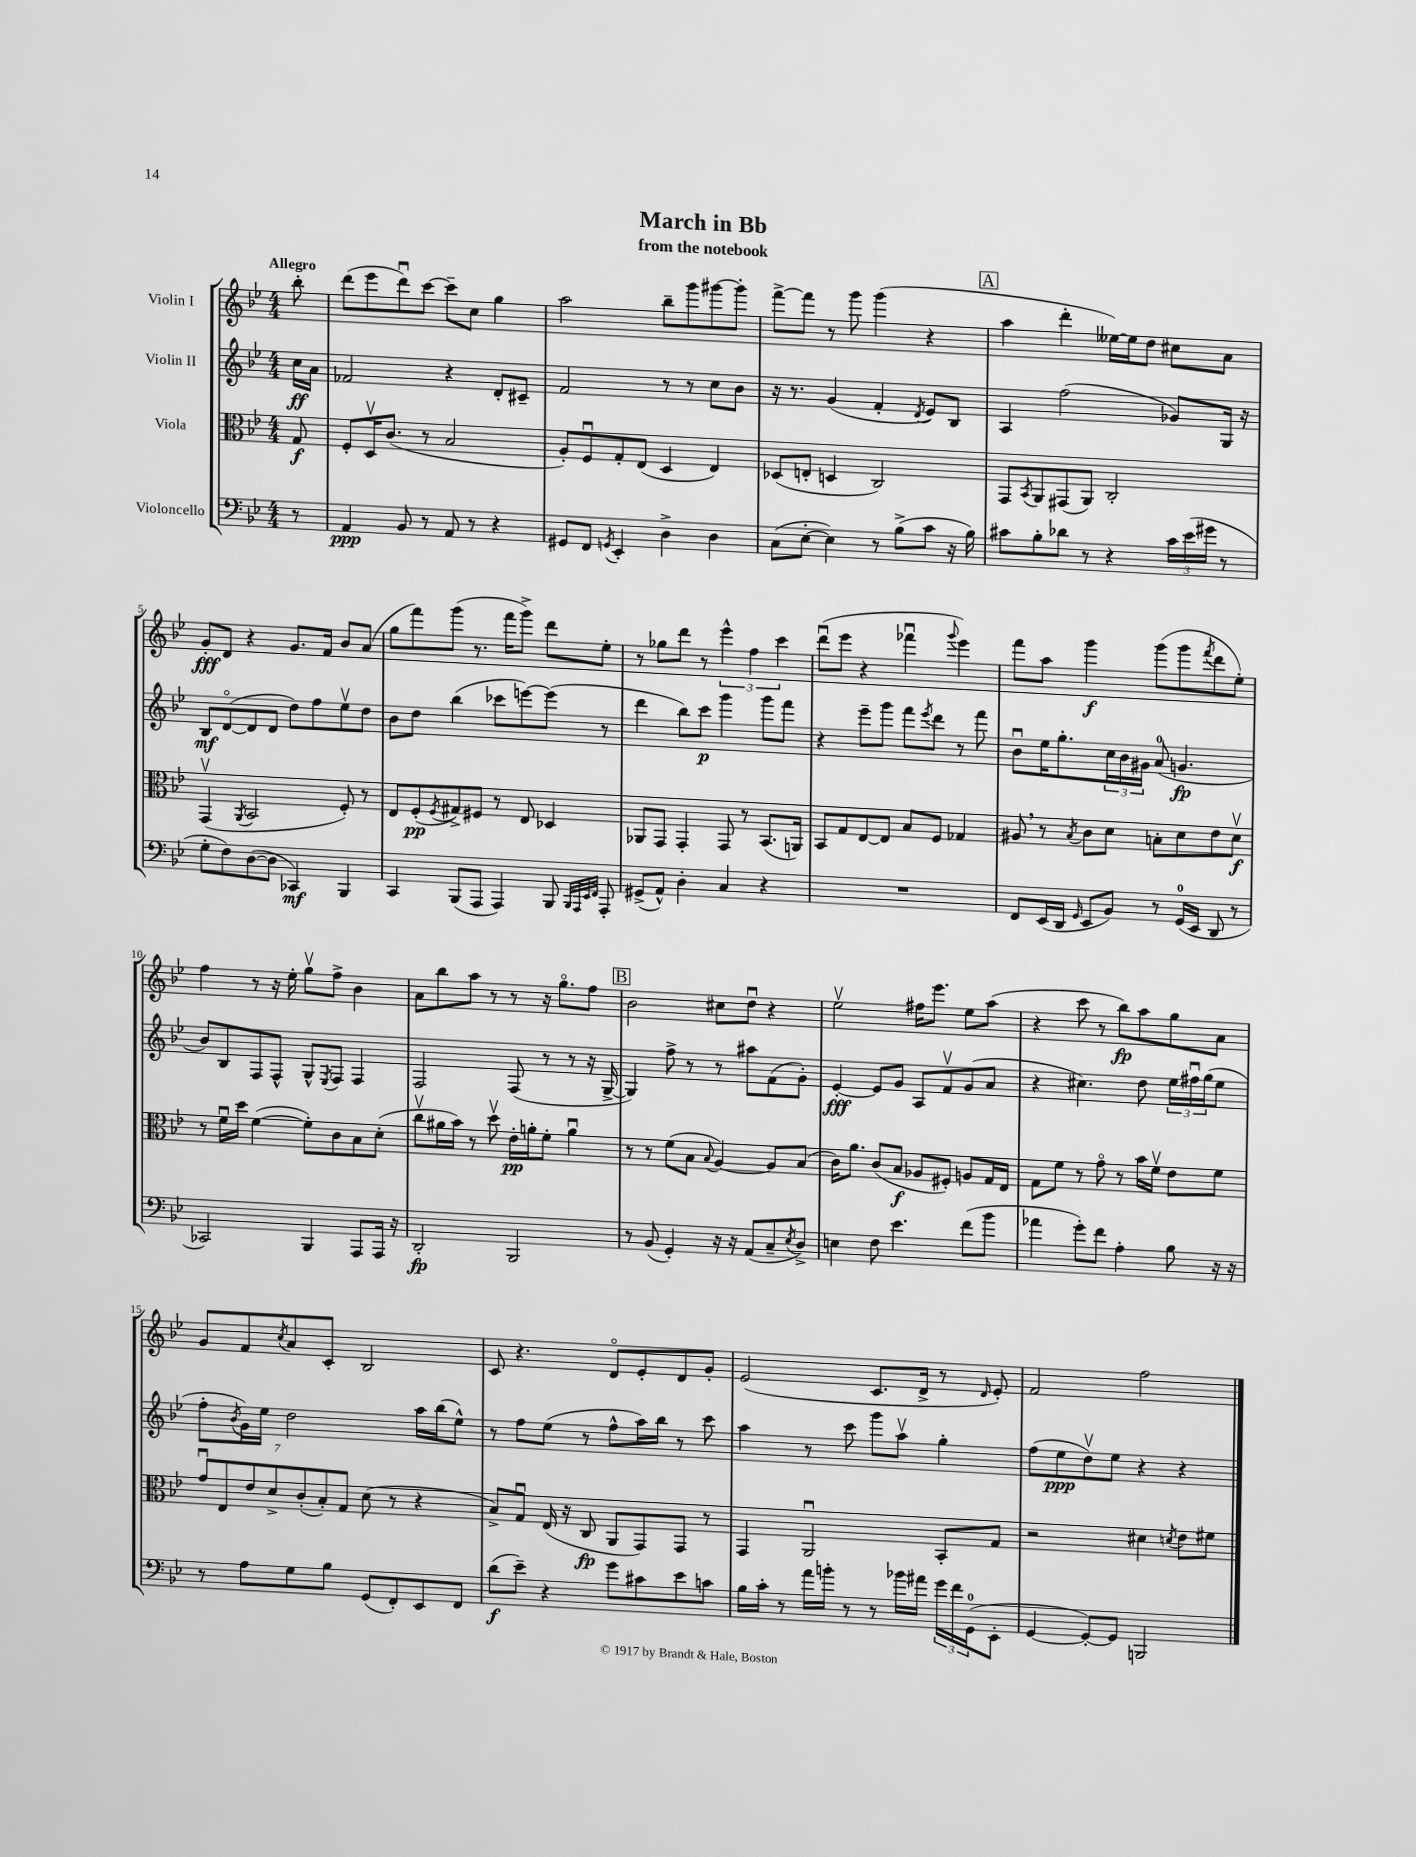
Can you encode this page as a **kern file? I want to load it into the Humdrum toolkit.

**kern	**dynam	**kern	**dynam	**kern	**dynam	**kern	**dynam
*part4	*part4	*part3	*part3	*part2	*part2	*part1	*part1
*staff4	*staff4	*staff3	*staff3	*staff2	*staff2	*staff1	*staff1
*I"Violoncello	*	*I"Viola	*	*I"Violin II	*	*I"Violin I	*
*clefF4	*	*clefC3	*	*clefG2	*	*clefG2	*
*k[b-e-]	*	*k[b-e-]	*	*k[b-e-]	*	*k[b-e-]	*
*M4/4	*	*M4/4	*	*M4/4	*	*M4/4	*
=	=	=	=	=	=	=	=
!	!	!	!	!	!	!LO:TX:a:B:t=Allegro	!
8r	.	8G/	f	16cc\LL	ff	8bb-'\	.
.	.	.	.	16a\JJ	.	.	.
=1	=1	=1	=1	=1	=1	=1	=1
4AA/	ppp	8F'/L	.	2f-X/	.	(8ddd\L	.
.	.	16Dv/K	.	.	.	8eee-\	.
.	.	(8.c/J	.	.	.	.	.
8BB-/	.	.	.	.	.	8dddu\)	.
8r	.	8r	.	.	.	[8ccc\J	.
8AA/	.	2B-/	.	4r	.	8ccc~\L]	.
8r	.	.	.	.	.	8cc\J	.
4r	.	.	.	8d'/L	.	4gg\	.
.	.	.	.	8c#X~/J	.	.	.
=2	=2	=2	=2	=2	=2	=2	=2
8GG#X/L	.	8A'/L)	.	2f/	.	2aa\	.
8FF/J	.	8Fu/	.	.	.	.	.
8qGGn/	.	.	.	.	.	.	.
4EE-'/	.	8G'/	.	.	.	.	.
.	.	(8E-/J	.	.	.	.	.
4D^\	.	4D/	.	8r	.	8bb-~\L	.
.	.	.	.	8r	.	8ggg\	.
4D\	.	4E-/)	.	8cc\L	.	[8ggg#X\	.
.	.	.	.	8b-\J	.	8ggg#'\J]	.
=3	=3	=3	=3	=3	=3	=3	=3
(8C\L	.	(8D-X/L	.	16r	.	[8fff^\L	.
.	.	.	.	8.r	.	.	.
[8E-'\J	.	8En'/J	.	.	.	8fff\J]	.
4E-\])	.	4Dn/	.	(4g/	.	8r	.
.	.	.	.	.	.	8ggg\	.
8r	.	2C/)	.	4f'/	.	(4ggg\	.
(8B-^\L	.	.	.	.	.	.	.
.	.	.	.	8qd/	.	.	.
8c\J	.	.	.	8e-/L)	.	4r	.
16r	.	.	.	8B-/J	.	.	.
16B-\)	.	.	.	.	.	.	.
!!LO:REH:place=s1:t=A
=4	=4	=4	=4	=4	=4	=4	=4
8c#X\L	.	8GG/L	.	4A/	.	4aa\	.
.	.	8qBB-/	.	.	.	.	.
8B-'\	.	8AA/	.	.	.	.	.
8d-X\J	.	(8GG#X/	.	(2ff\	.	4ddd'\	.
8r	.	8AA/J)	.	.	.	.	.
4r	.	2C'/	.	.	.	[16ee--X\LL)	.
.	.	.	.	.	.	16ee--\J]	.
.	.	.	.	.	.	8dd\J	.
24c#\LL	.	.	.	8g-X/L)	.	8cc#X\L	.
(24e-\	.	.	.	.	.	.	.
24g#X\JJ	.	.	.	.	.	.	.
8r	.	.	.	16G/Jk	.	8a\J	.
.	.	.	.	16r	.	.	.
!!LO:LB:g=z
=5	=5	=5	=5	=5	=5	=5	=5
8G'\L	.	(4GGv/	.	8B-/L	mf	8g'/L	fff
8F\)	.	.	.	([8d/	.	8d/J	.
.	.	8qAA/	.	.	.	.	.
([8D\	.	2BB-/	.	8d/]	.	4r	.
8D\J]	.	.	.	8d/J	.	.	.
4CC-X/)	mf	.	.	8dd\L)	.	8.g/L	.
.	.	.	.	8ff\	.	.	.
.	.	.	.	.	.	16f/Jk	.
4BBB-/	.	8F'/)	.	8ee-v\	.	8b-/L	.
.	.	8r	.	8dd\J	.	(8a/J	.
=6	=6	=6	=6	=6	=6	=6	=6
4CC/	.	8E-/L	.	8b-\L	.	8gg\L	.
.	.	(8F'/	pp	8dd\J	.	8fff\)	.
.	.	8qF/	.	.	.	.	.
(8BBB-/L	.	8G#X^/)	.	(4bb-\	.	(8ggg\J	.
8AAA/J	.	8F#X/J	.	.	.	8.r	.
4AAA/)	.	8r	.	8ccc-X\L	.	.	.
.	.	.	.	.	.	16fff\KL	.
.	.	8E-/	.	[8eeen\)	.	8ggg^\J)	.
8BBB-/	.	4D-X/	.	(8eee\J]	.	8ddd\L	.
32qqBBB-/LLL	.	.	.	.	.	.	.
32qqAAA/	.	.	.	.	.	.	.
32qqEE-/	.	.	.	.	.	.	.
32qqFF/JJJ	.	.	.	.	.	.	.
8AAA'/	.	.	.	8r	.	8ee-'\J	.
=7	=7	=7	=7	=7	=7	=7	=7
(8GG#X^/L	.	8AA-X/L	.	4ddd\	.	8r	.
8AA^^/J)	.	8GG/J	.	.	.	8gg-X\L	.
4D'\	.	4GG'/	.	8bb-\L)	.	8ddd\J	.
.	.	.	.	8ccc\J	p	8r	.
4C/	.	8GG/	.	4ggg\	.	6eee-^^\	.
.	.	8r	.	.	.	.	.
.	.	.	.	.	.	6ff\	.
4r	.	(8.BB-/L	.	8ggg\L	.	.	.
.	.	.	.	.	.	6ccc\	.
.	.	.	.	8fff\J	.	.	.
.	.	16AAn/Jk)	.	.	.	.	.
=8	=8	=8	=8	=8	=8	=8	=8
1r	.	8BB-/L	.	4r	.	(8dddu\L	.
.	.	8G/	.	.	.	8eee-\J	.
.	.	[8E-/	.	8eee-~\L	.	4r	.
.	.	8E-/J]	.	8ggg\J	.	.	.
.	.	8B-/L	.	8fff\L	.	4fff-Xu\	.
.	.	.	.	8qeee-/	.	.	.
.	.	8F/J	.	8ddd\J	.	.	.
.	.	.	.	.	.	8qqggg/	.
.	.	4G-X/	.	8r	.	4eee-\)	.
.	.	.	.	8fff\	.	.	.
=9	=9	=9	=9	=9	=9	=9	=9
8FF/L	.	8A#X,/	.	8b-u\L	.	8fff\L	.
(16EE-/L	.	8r	.	16ee-\K	.	8aa\J	.
16DD/JJ	.	.	.	8.gg'\	.	.	.
16qqGG/	.	8qB-/	.	.	.	.	.
8EE-/L	.	8c\L	.	.	.	4ggg\	f
8BB-/J)	.	8d\J	.	24cc\L	.	.	.
.	.	.	.	24b-\	.	.	.
.	.	.	.	24g#X\JJ	.	.	.
8r	.	8Bn'\L	.	(8a/	.	(8ggg\L	.
(16GG/LL	.	8d\	.	4.gn/	fp	8ggg\	.
16EE-/JJ	.	.	.	.	.	.	.
.	.	.	.	.	.	8qfff/	.
8DD/	.	8e-\	.	.	.	8ddd\	.
8r	.	8dv\J	f	.	.	8ee-'\J)	.
!!LO:LB:g=z
=10	=10	=10	=10	=10	=10	=10	=10
2CC-X/)	.	8r	.	8b-/L)	.	4ff\	.
.	.	16fu\LL	.	8B-/	.	.	.
.	.	16dd\JJ	.	.	.	.	.
.	.	([4f\	.	8F/	.	8r	.
.	.	.	.	8F^^/J	.	16r	.
.	.	.	.	.	.	16ee-'\	.
4BBB-/	.	8f'\L])	.	8G^^/L	.	8ggv\L	.
.	.	.	.	8qE-/	.	.	.
.	.	8c\	.	8F/J	.	8ff^\J	.
8AAA/L	.	8B-\	.	4F/	.	4b-\	.
16AAA/Jk	.	(8d'\J	.	.	.	.	.
16r	.	.	.	.	.	.	.
=11	=11	=11	=11	=11	=11	=11	=11
2DD'/	fp	8ccv\L	.	2F/	.	8a\L	.
.	.	16a#X\L	.	.	.	8bb-\	.
.	.	16b-\JJ)	.	.	.	.	.
.	.	8r	.	.	.	8aa\J	.
.	.	8ddv\	.	.	.	8r	.
2BBB-/	.	16e-'\LL	pp	(8F/	.	8r	.
.	.	16an'\J	.	.	.	.	.
.	.	8f'\J	.	8r	.	16r	.
.	.	.	.	.	.	8.gg\L	.
.	.	4au\	.	8r	.	.	.
.	.	.	.	16r	.	8ff\J	.
.	.	.	.	[16G^/	.	.	.
!!LO:REH:place=s1:t=B
=12	=12	=12	=12	=12	=12	=12	=12
8r	.	8r	.	4G/])	.	2b-\	.
(8BB-/	.	8r	.	.	.	.	.
4GG'/)	.	(8f\L	.	8ff^\	.	.	.
.	.	8B-\J	.	8r	.	.	.
.	.	8qqB-/	.	.	.	.	.
16r	.	[4A/)	.	8r	.	8cc#X\L	.
16r	.	.	.	.	.	.	.
(8AA/L	.	.	.	8aa#X\L	.	8ddu\J	.
8C~/	.	8A/L]	.	(8f\	.	4r	.
8qE-/	.	.	.	.	.	.	.
8D^/J)	.	(8B-/J	.	8g'\J)	.	.	.
=13	=13	=13	=13	=13	=13	=13	=13
4En\	.	16c\KL)	.	[4e-'/	fff	2ee-v\	.
.	.	8.a\J	.	.	.	.	.
8F\	.	(8c/L	.	8e-/L]	.	.	.
4.e-\	.	8B-/J	f	8g/J	.	.	.
.	.	8A-X/L	.	8A/L	.	16ff#X\KL	.
.	.	.	.	.	.	8.eee-\J	.
.	.	8F#X'/J)	.	8fv/	.	.	.
(8f\L	.	8An/L	.	(8g/	.	8ee-\L	.
8b-\J	.	16G/L	.	8a/J	.	(8aa\J	.
.	.	16E-/JJ	.	.	.	.	.
=14	=14	=14	=14	=14	=14	=14	=14
4a-X\	.	8G\L	.	4r	.	4r	.
.	.	8f\J	.	.	.	.	.
8g'\L)	.	8r	.	4.cc#X\)	.	8ccc\	.
8f\J	.	8g\	.	.	.	8r	.
4A'\	.	8r	.	.	.	8bb-\L)	fp
.	.	16b-\LL	.	8dd\	.	8aa\	.
.	.	16fv\JJ	.	.	.	.	.
8B-\	.	8e-\L	.	24ee-\LL	.	8gg\	.
.	.	.	.	24ff#Xu\	.	.	.
.	.	.	.	(24gg\J	.	.	.
16r	.	8f\J	.	8ee-\J	.	8a\J	.
16r	.	.	.	.	.	.	.
!!LO:LB:g=z
=15	=15	=15	=15	=15	=15	=15	=15
8r	.	14gu/L	.	8ff'\L	.	8g/L	.
.	.	14E-/	.	.	.	.	.
.	.	.	.	8qb-/	.	.	.
8A\L	.	.	.	16g\L)	.	8f/	.
.	.	14e-/	.	.	.	.	.
.	.	.	.	16ee-\JJ	.	.	.
.	.	14d^/	.	.	.	.	.
.	.	.	.	.	.	8qcc/	.
8G\	.	.	.	2dd\	.	8a/	.
.	.	(14c'/	.	.	.	.	.
.	.	14B-'/)	.	.	.	.	.
8B-\J	.	.	.	.	.	8c'/J	.
.	.	14G/J	.	.	.	.	.
(8GG/L	.	(8d\	.	.	.	2B-/	.
8FF'/)	.	8r	.	.	.	.	.
8EE-/	.	4r	.	16aa\LL	.	.	.
.	.	.	.	(16bb-\J	.	.	.
8FF/J	.	.	.	8ee-^^\J)	.	.	.
=16	=16	=16	=16	=16	=16	=16	=16
(8d\L	f	8B-^/L)	.	8r	.	8c/	.
8e-~\J)	.	8Gu/J	.	8ff\L	.	4.r	.
4r	.	(16E-/	.	(8ee-\J	.	.	.
.	.	16r	.	.	.	.	.
.	.	8C/	fp	8r	.	.	.
8g\L	.	8AA/L	.	8ff^^\L	.	8d/L	.
8c#X\	.	8GG/)	.	16aa\L)	.	8e-'/	.
.	.	.	.	16bb-\JJ	.	.	.
8e-\	.	8GG/J	.	8r	.	8d/	.
8cn\J	.	8r	.	8ccc\	.	8g'/J	.
=17	=17	=17	=17	=17	=17	=17	=17
16B-\LL	.	4GG/	.	4aa\	.	(2e-/	.
16c'\JJ	.	.	.	.	.	.	.
8r	.	.	.	.	.	.	.
16a\LL	.	2AAu/	.	8r	.	.	.
16bn'\JJ	.	.	.	.	.	.	.
8r	.	.	.	8ccc\	.	.	.
8r	.	.	.	8ggg\L	.	8.c/L	.
16b-X\LL	.	.	.	8aav\J	.	.	.
16a#X\JJ	.	.	.	.	.	16d^/Jk	.
24g\LL	.	8BB-'/L	.	4gg'\	.	8r	.
24f\	.	.	.	.	.	.	.
(24GG\J	.	.	.	.	.	.	.
.	.	.	.	.	.	16qqd/	.
8EE-'\J	.	8G/J	.	.	.	8e-'/)	.
=18	=18	=18	=18	=18	=18	=18	=18
[4GG/	.	2r	.	(8ff\L	.	2f/	.
.	.	.	.	8ee-\	ppp	.	.
8GG'/L_)	.	.	.	8ddv\)	.	.	.
8GG/J]	.	.	.	8ee-\J	.	.	.
2BBBn/	.	4d#X\	.	4r	.	2ff\	.
.	.	8qdn/	.	.	.	.	.
.	.	8e-\L	.	4r	.	.	.
.	.	8f#X\J	.	.	.	.	.
==	==	==	==	==	==	==	==
*-	*-	*-	*-	*-	*-	*-	*-
